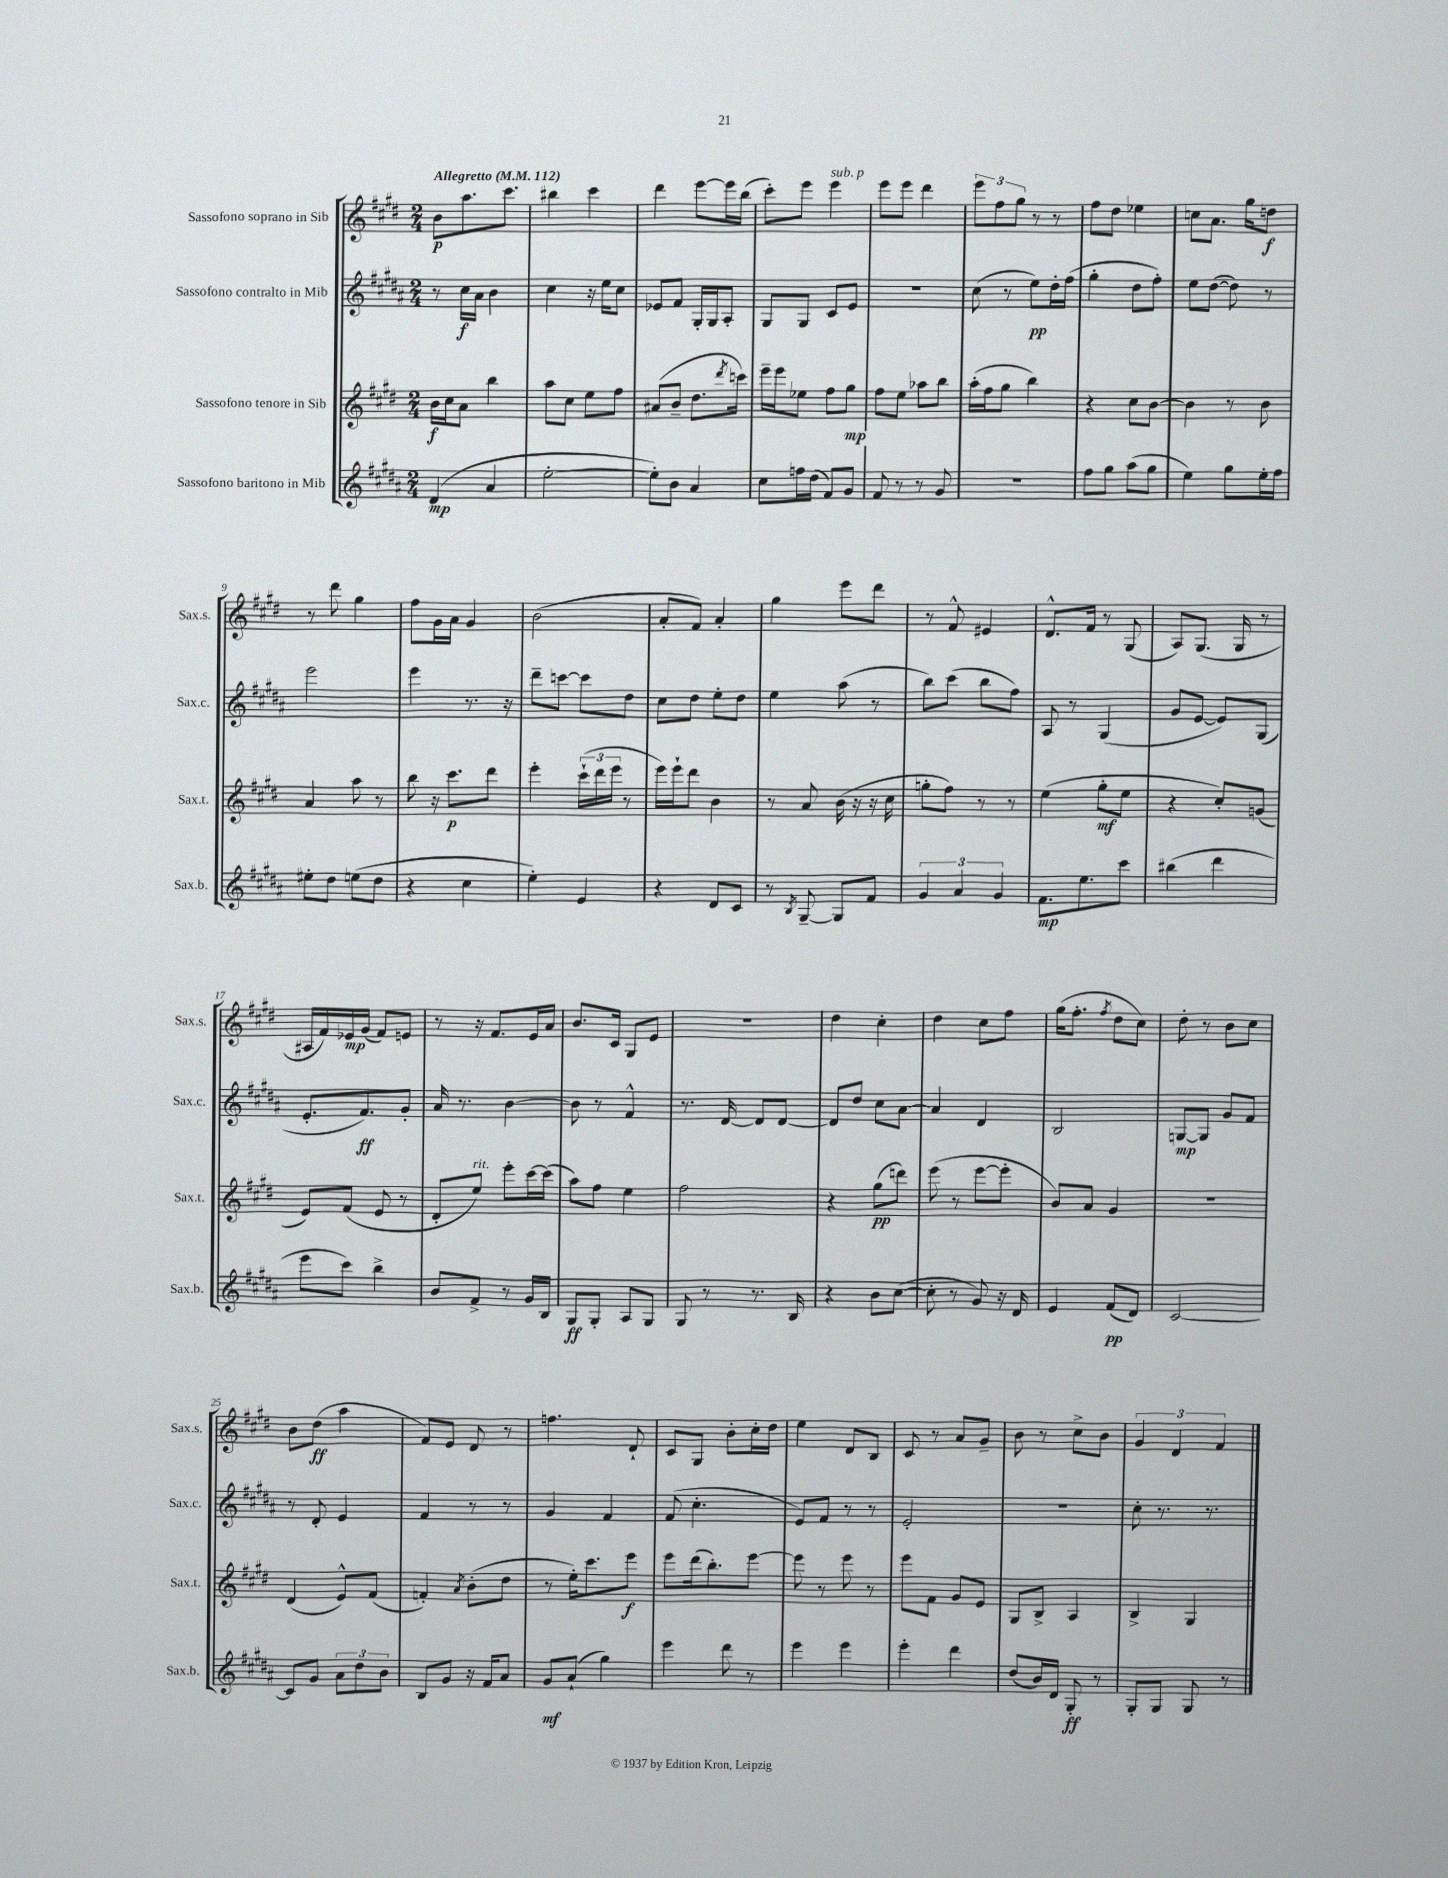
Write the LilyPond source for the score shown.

<<
\new StaffGroup <<
\new Staff = "s0" \with { instrumentName = "Sassofono soprano in Sib" shortInstrumentName = "Sax.s." } {
    \clef treble \key e \major \numericTimeSignature \time 2/4 \tempo "Allegretto" 4 = 112
    b'8\p a''8. cis'''8. |
    bis''4 cis'''4 |
    dis'''4 e'''8~ e'''16 b''16( |
    cis'''8-.) e'''8 e'''4^\markup { \italic "sub. p" } |
    e'''8 e'''8 dis'''4 |
    \tuplet 3/2 { e'''8 fis''8 gis''8 } r8 r8 |
    fis''8 dis''8 ees''4 |
    c''8 a'8. gis''16 d''8\f |
    r8 dis'''8 gis''4 |
    fis''8 gis'16 a'16 gis'4 |
    b'2( |
    a'8-. fis'8) a'4-. |
    gis''4 e'''8 dis'''8 |
    r8 fis'8-^ eis'4 |
    dis'8.-^ fis'16 r8 gis8( |
    a8) gis8.( gis16 r8 |
    ais16 fis'16) ees'16\mp gis'16( fis'8) e'8 |
    r8 r16 fis'8. e'16 a'16 |
    b'8. cis'16 gis8 e'8 |
    R2 |
    dis''4 cis''4-. |
    dis''4 cis''8 fis''8 |
    gis''16( fis''8.-. \acciaccatura { fis''8 } dis''8 cis''8) |
    dis''8-. r8 b'8 cis''8 |
    b'8 dis''8\ff( a''4 |
    fis'8) e'8 dis'8 r8 |
    f''4. dis'8-! |
    cis'8 gis8 b'8-. cis''16-. dis''16 |
    e''4 dis'8 b8 |
    cis'8 r8 a'8 gis'8-- |
    b'8 r8 cis''8-> b'8 |
    \tuplet 3/2 { gis'4 dis'4 fis'4 } \bar "|." |
}
\new Staff = "s1" \with { instrumentName = "Sassofono contralto in Mib" shortInstrumentName = "Sax.c." } {
    \clef treble \key b \major \numericTimeSignature \time 2/4
    r8 cis''16\f ais'16 b'4 |
    cis''4 r16 e''16 cis''8 |
    ees'8 fis'8 gis16-. gis16 ais8-. |
    gis8 gis8 cis'8 e'8 |
    R2 |
    cis''8( r8 e''8\pp) dis''16-. fis''16( |
    gis''4-. dis''8 fis''8-.) |
    e''8 dis''8~( dis''8) r8 |
    e'''2 |
    e'''4 r8. r16 |
    dis'''8-- c'''8~ c'''8 dis''8 |
    cis''8 dis''8 e''8-. dis''8 |
    e''4 ais''8( r8 |
    b''8) cis'''8( b''8 fis''8) |
    ais8 r8 gis4( |
    gis'8 e'8~ e'8) gis8( |
    e'8.-. fis'8.\ff) gis'8-. |
    ais'16 r8. b'4~ |
    b'8 r8 fis'4-^ |
    r8. dis'16~ dis'8 dis'8~ |
    dis'8 dis''8 cis''8 ais'8~ |
    ais'4 dis'4 |
    b2 |
    g8~\mp g8 gis'8 fis'8 |
    r8 dis'8-. e'4 |
    fis'4 r8 r8 |
    gis'4 fis'4 |
    fis'8( cis''4.-. |
    e'8) fis'8 r8 r8 |
    e'2-. |
    R2 |
    cis''8-. r8. r8. \bar "|." |
}
\new Staff = "s2" \with { instrumentName = "Sassofono tenore in Sib" shortInstrumentName = "Sax.t." } {
    \clef treble \key e \major \numericTimeSignature \time 2/4
    b'16\f cis''16 a'8 b''4 |
    a''8 cis''8 e''8 fis''8 |
    ais'8( b'8-- dis''8. \acciaccatura { dis'''8 } c'''16) |
    e'''16-- e'''16 ees''8 fis''8 gis''8\mp |
    fis''8 e''8 aes''8 b''8 |
    a''16-.( fis''16 gis''8 b''4) |
    r4 cis''8 b'8~ |
    b'4 r8 b'8 |
    a'4 a''8 r8 |
    b''8 r16 cis'''8.\p dis'''8 |
    e'''4-. \tuplet 3/2 { cis'''16-!( dis'''16 e'''16 } r8 |
    e'''16) e'''16-! dis'''8 b'4 |
    r8 a'8 b'16( r16 r16 cis''16 |
    g''8-. fis''8) r8 r8 |
    e''4( gis''8-.\mf e''8 |
    r4 cis''8-.) g'8( |
    e'8) fis'8( e'8 r8 |
    dis'8-. e''8^\markup { \italic "rit." }) e'''8-. cis'''16~ cis'''16( |
    a''8) fis''8 e''4 |
    fis''2 |
    r4 gis''8\pp( d'''8) |
    e'''8( r8 e'''8~ e'''8-. |
    b'8) a'8 gis'4 |
    r2 |
    dis'4( e'8-^) fis'8( |
    f'4-.) \acciaccatura { a'8 } b'8-.( dis''8 |
    r8 e''16-.) cis'''8. e'''8\f |
    e'''8 dis'''16( b''8.-.) e'''8~ |
    e'''8 r8 e'''8 r8 |
    e'''8 fis'8 gis'8 e'8 |
    gis8 b8-> a4 |
    b4-> gis4 \bar "|." |
}
\new Staff = "s3" \with { instrumentName = "Sassofono baritono in Mib" shortInstrumentName = "Sax.b." } {
    \clef treble \key b \major \numericTimeSignature \time 2/4
    dis'4\mp( ais'4 |
    e''2~-. |
    e''8-.) b'8 ais'4 |
    cis''8 f''16 dis''16( fis'8) gis'8 |
    fis'8 r8 r8 gis'8 |
    R2 |
    fis''8 gis''8 ais''8( gis''8 |
    e''4) gis''8 e''16-. fis''16 |
    eis''8-. dis''8 e''8( dis''8 |
    r4 cis''4 |
    e''4-.) e'4 |
    r4 dis'8 cis'8 |
    r8 \acciaccatura { b8 } gis8~-- gis8 fis'8 |
    \tuplet 3/2 { gis'4 ais'4 gis'4 } |
    fis'8.\mp e''8. cis'''8 |
    bis''4( dis'''4 |
    e'''8 cis'''8) b''4-> |
    b'8 fis'8-> r8 gis'16 b16 |
    gis8\ff gis8-. ais8 gis8 |
    gis8 r8 r8. b16 |
    r4 b'8 cis''8~( |
    cis''8-. r8 gis'8) r16 dis'16 |
    e'4 fis'8\pp( dis'8) |
    cis'2~ |
    cis'8 gis'8 \tuplet 3/2 { ais'8 dis''8 b'8 } |
    b8 gis'8 r16 fis'16 ais'8 |
    gis'8\mf ais'8-!( gis''4) |
    e'''4 dis'''8 r8 |
    e'''4 e'''4 |
    e'''4-. dis'''4 |
    dis''8( b'16) dis'16 gis8-.\ff r8 |
    gis8-. gis8 gis8 r8 \bar "|." |
}
>>
>>
